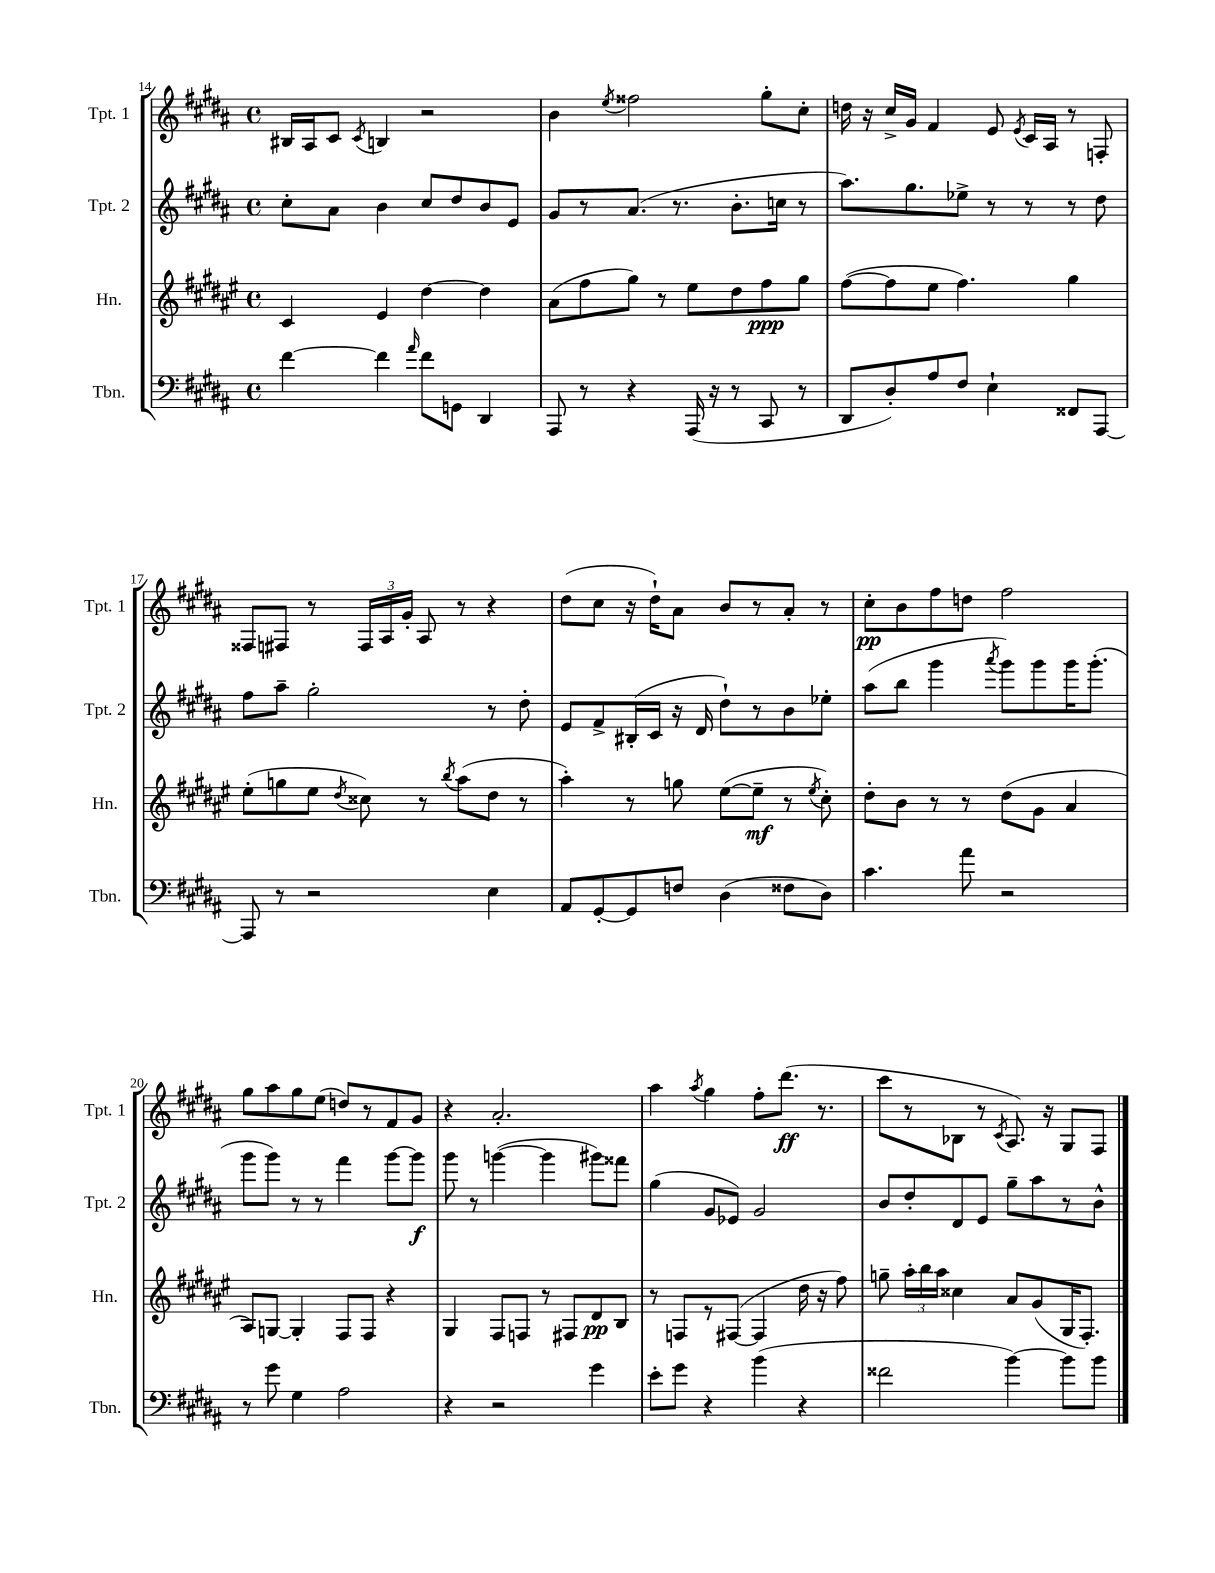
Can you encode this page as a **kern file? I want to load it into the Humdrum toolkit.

**kern	**kern	**kern	**kern
*staff4	*staff3	*staff2	*staff1
*clefF4	*clefG2	*clefG2	*clefG2
*k[f#c#g#d#a#]	*k[f#c#g#d#a#e#]	*k[f#c#g#d#a#]	*k[f#c#g#d#a#]
*M4/4	*M4/4	*M4/4	*M4/4
*met(c)	*met(c)	*met(c)	*met(c)
[4f#\	4c#/	8cc#'\L	16B#/LL
.	.	.	16A#/J
.	.	8a#\J	8c#/J
.	.	.	8qc#/
4f#\]	4e#/	4b\	4B/
16qqa#/	.	.	.
8f#\L	[4dd#\	8cc#/L	2r
8GG\J	.	8dd#/	.
4DD#/	4dd#\]	8b/	.
.	.	8e/J	.
=	=	=	=
8AAA#/	(8a#\L	8g#/L	4b\
8r	8ff#\	8r	.
.	.	.	8qee/
4r	8gg#\J)	(8.a#/J	2ff##\
.	8r	.	.
.	.	8.r	.
(16AAA#/	8ee#\L	.	.
16r	.	.	.
8r	8dd#\	8.b'\L	.
8CC#/	8ff#\	.	8gg#'\L
.	.	16cc\Jk	.
8r	8gg#\J	8r	8cc#'\J
=	=	=	=
8DD#/L	([8ff#\L	8.aa#\L)	16dd\
.	.	.	16r
8D#'/)	8ff#\]	.	16cc#^/LL
.	.	8.gg#\	16g#/JJ
8A#/	8ee#\J	.	4f#/
8F#/J	4.ff#\)	8ee-^\J	.
4E`\	.	8r	8e/
.	.	.	8qe/
.	.	8r	16c#/LL
.	.	.	16A#/JJ
8FF##/L	4gg#\	8r	8r
[8AAA#/J	.	8dd#\	8F'/
=	=	=	=
8AAA#/]	(8ee#'\L	8ff#\L	8F##/L
8r	8gg\	8aa#~\J	8F#/J
2r	8ee#\J	2gg#'\	8r
.	8qdd#/	.	.
.	8cc##\)	.	24F#/LL
.	.	.	24A#/
.	.	.	24g#'/JJ
.	8r	.	8A#/
.	8qbb/	.	.
.	(8aa#\L	.	8r
4E\	8dd#\J	8r	4r
.	8r	8dd#'\	.
=	=	=	=
8AA#/L	4aa#'\)	8e/L	(8dd#\L
[8GG#'/	.	8f#^/	8cc#\J
8GG#/]	8r	(16B#'/L	16r
.	.	16c#/JJ	16dd#`\LK)
8F/J	8gg\	16r	8a#\J
.	.	16d#/	.
(4D#\	([8ee#\L	8dd#`\L)	8b/L
.	8ee#~\]J	8r	8r
8F##\L	8r	8b\	8a#'/J
.	8qee#/	.	.
8D#\J)	8cc#'\)	8ee-'\J	8r
=	=	=	=
4.c#\	8dd#'\L	(8aa#\L	8cc#'\L
.	8b\J	8bb\J	8b\
.	8r	4ggg#\	8ff#\
8a#\	8r	.	8dd\J
.	.	8qaaa#/	.
2r	(8dd#\L	8ggg#\L)	2ff#\
.	8g#\J	8ggg#\	.
.	4a#/	16ggg#\K	.
.	.	(8.ggg#'\J	.
=	=	=	=
8r	8A#/L)	8ggg#\L	8gg#\L
8g#\	[8G/J	8ggg#\J)	8aa#\
4G#\	4G'/]	8r	8gg#\
.	.	8r	(8ee\J
2A#\	8F#/L	4fff#\	8dd/L)
.	8F#/J	.	8r
.	4r	[8ggg#\L	8f#/
.	.	8ggg#\]J	8g#/J
=	=	=	=
4r	4G#/	8ggg#\	4r
.	.	8r	.
2r	8F#/L	([4ggg\	2.a#'/
.	8F/J	.	.
.	8r	4ggg\]	.
.	8F#/L	.	.
4g#\	8d#/	8ggg#\L)	.
.	8B/J	8fff##\J	.
=	=	=	=
8e'\L	8r	(4gg#\	4aa#\
8g#\J	8F/L	.	.
.	.	.	8qaa#/
4r	8r	8g#/L	4gg#\
.	([8F#/J	8e-/J)	.
(4b\	4F#/]	2g#/	8ff#'\L
.	.	.	(8.ddd#\J
4r	16dd#\	.	.
.	16r	.	8.r
.	8ff#\)	.	.
=	=	=	=
2f##\	8gg~\	8b/L	8ccc#\L
.	24aa#'\LL	8dd#'/	8r
.	24bb\	.	.
.	24aa#\JJ	.	.
.	4cc##\	8d#/	8B-\J
.	.	8e/J	8r
.	.	.	8qc#/
[4b\)	8a#/L	8gg#~\L	8.A#/)
.	(8g#/	8aa#\	.
.	.	.	16r
8b\]L	16G#/K	8r	8G#/L
.	8.F#'/J)	.	.
8b\J	.	8b^^\J	8F#/J
==	==	==	==
*-	*-	*-	*-
